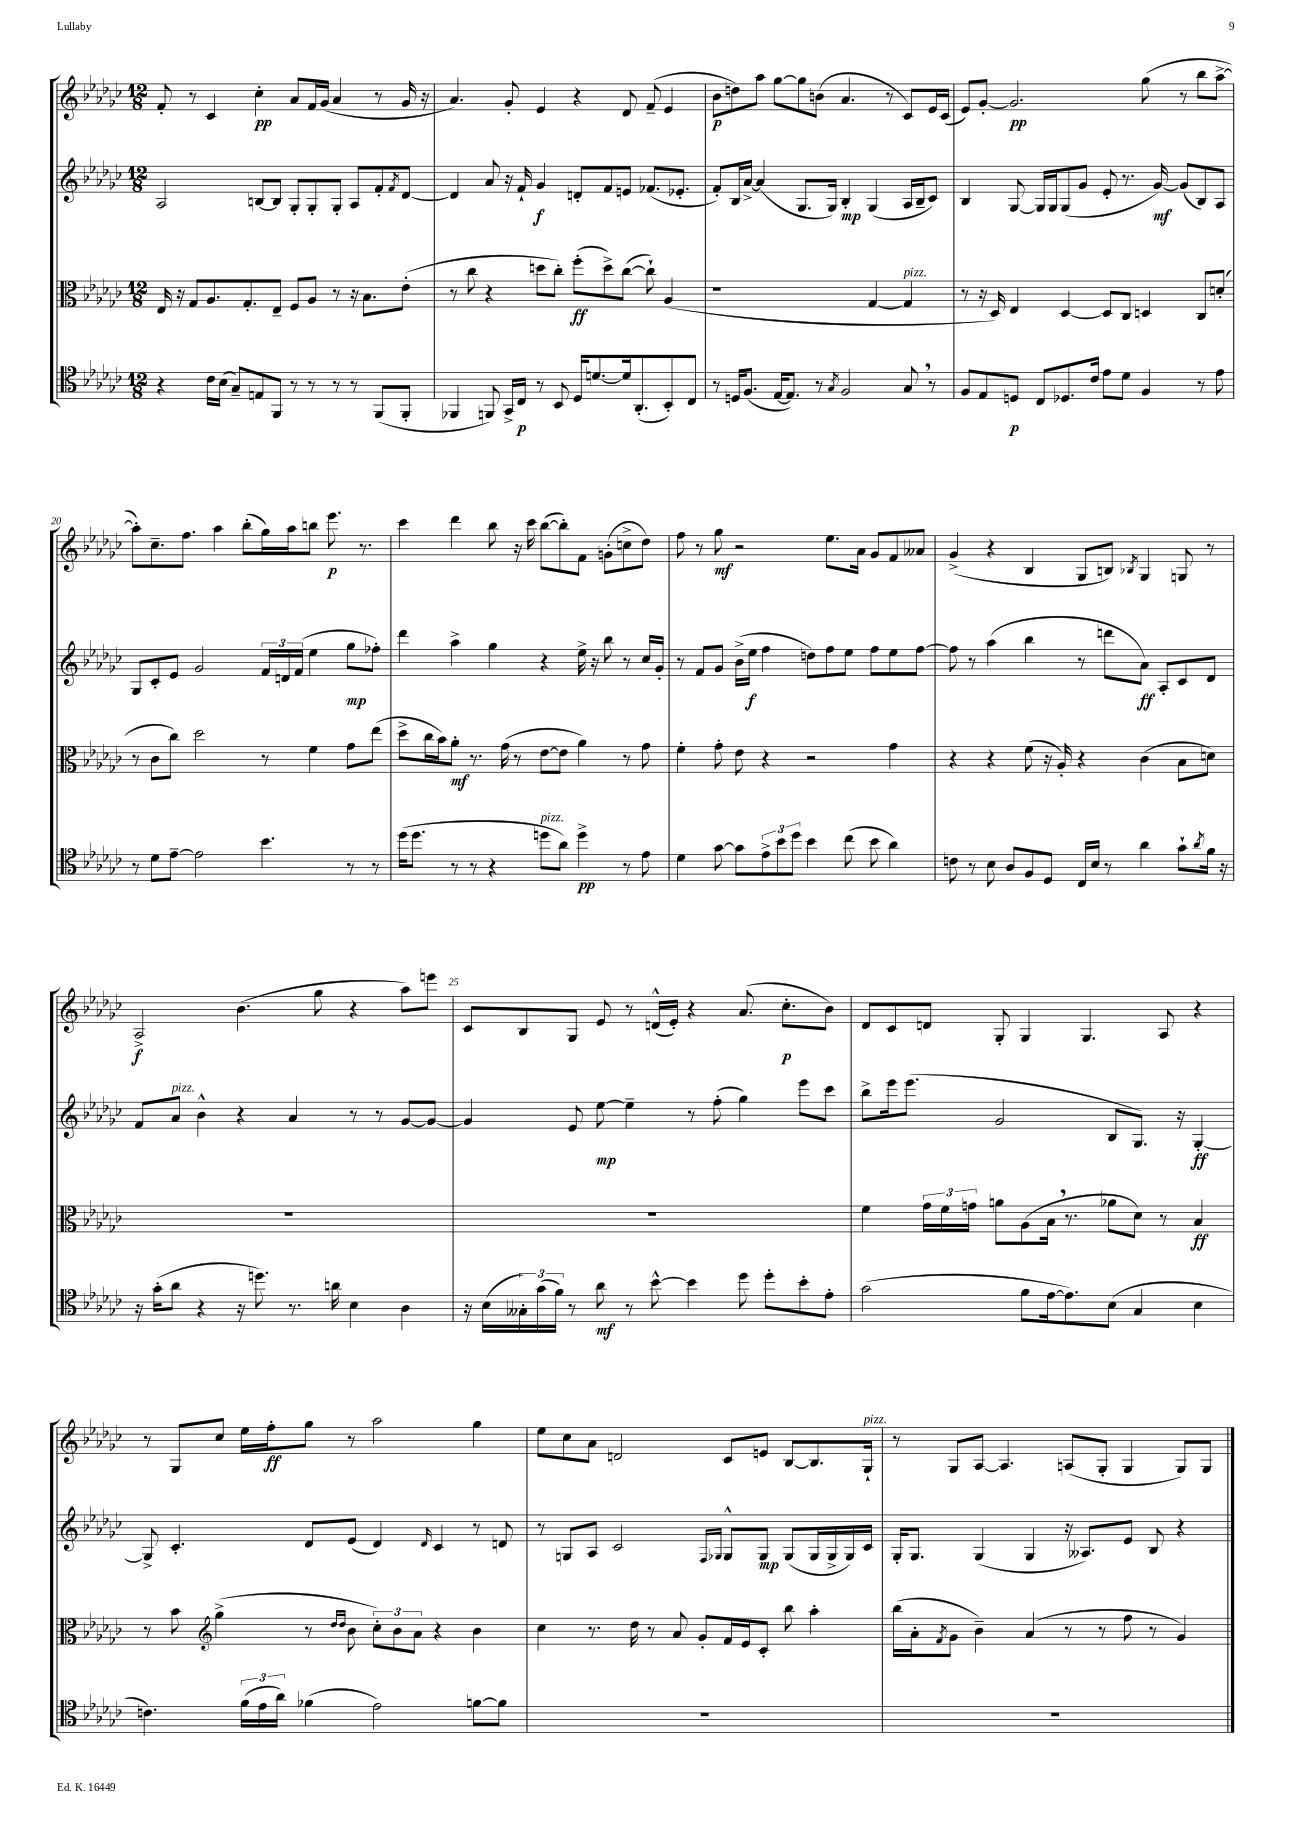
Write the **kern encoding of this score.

**kern	**kern	**kern	**kern
*staff4	*staff3	*staff2	*staff1
*clefC4	*clefC3	*clefG2	*clefG2
*k[b-e-a-d-g-c-]	*k[b-e-a-d-g-c-]	*k[b-e-a-d-g-c-]	*k[b-e-a-d-g-c-]
*M12/8	*M12/8	*M12/8	*M12/8
4r	16E-	2A-	8f'
.	16r	.	.
.	8G-	.	8r
16c-	8.A-	.	4c-
(16B-	.	.	.
8G-~)	.	.	.
.	8.G-'	.	.
8E	.	[8B	4cc-'
8FF	8E-~	8B]	.
8r	8F	8G-'	8a-
8r	8A-	8G-'	16f
.	.	.	(16g-
8r	8r	8G-'	4a-
8r	16r	8A-	.
.	8.B-	.	.
(8FF	.	8f'	8r
.	.	8qf	.
8FF'	(8e-'	[8d-	16g-
.	.	.	16r
=	=	=	=
4FF-	8r	4d-]	4.a-)
.	8cc-	.	.
8FF)	4r	8a-	.
16GG-^	.	16r	8g-'
16C-	.	16f`	.
8r	8dd	4g-	4e-
8BB-	8cc-')	.	.
16D-	(8ff'	8d'	4r
[8.d	.	.	.
.	8dd^)	8f	.
16d]	([8cc-	8e	8d-
(8.AA-'	.	.	.
.	8cc-`])	(8.f-	(8f~
8BB-')	(4A-	.	4e-
.	.	8.e-'	.
8C-	.	.	.
=	=	=	=
8r	1r	8f')	8b-
16D	.	16B-	8dd)
(8.F	.	[16a-^	.
.	.	(4a-]	8aa-
[16E-	.	.	[8gg-
8.E-])	.	.	.
.	.	8.G-	8gg-]
8r	.	.	(8b
.	.	16G-)	.
8qG-	.	.	.
2F	.	4B-'	4.a-
.	[4G-	(4G-	.
.	.	.	8r
8G-	4G-]	16A-	8c-)
.	.	16B-~	.
8r	.	8c-)	16e-
.	.	.	(16c-
=	=	=	=
8F	8r	4B-	8e-)
8E-	16r	.	[8g-'
.	16D-)	.	.
8D	4E-	[8G-	2.g-]
8C-	.	16G-]	.
.	.	16G-	.
8.D-	[4D-	(8G-	.
.	.	8g-	.
16c-	.	.	.
8e-	8D-]	8e-'	.
8d-	8C-	8.r	.
4F	4D	.	(8gg-
.	.	[16g-)	.
.	.	(8g-]	8r
8r	8C-	8B-)	8bb-
8e-	(8d'	8A-	[8aa-^
=	=	=	=
8r	8r	8G-	8aa-'])
8d-	8c-	8c-'	8.cc-~
[8e-~	8cc-)	8e-	.
.	.	.	8.ff
2e-]	2dd-	2g-	.
.	.	.	4aa-
.	.	.	(8bb-'
4.b-	8r	24f	16gg-)
.	.	24d	.
.	.	.	16aa-
.	.	(24f	.
.	4f	4ee-	8bb
.	.	.	8.eee-
8r	8g-	8gg-	.
.	.	.	8.r
8r	(8ee-	8ff-')	.
=	=	=	=
(16dd-	8dd-^	4ddd-	4ccc-
8.dd-	.	.	.
.	16cc-	.	.
.	16b-)	.	.
8r	8a-'	4aa-^	4ddd-
8r	8.r	.	.
4r	.	4gg-	8bb-
.	(16g-	.	.
.	8r	.	16r
.	.	.	16ccc-
8dd	[8e-	4r	([8bb-
8a-)	8e-]	.	8bb-'])
4dd^	4a-)	16ee-^	8f
.	.	16r	.
.	.	8bb-	(8g'
8r	8r	8r	8cc^
8e-	8g-	16cc-	8dd-)
.	.	16g-'	.
=	=	=	=
4d-	4f'	8r	8ff
.	.	8f	8r
[8g-	8g-'	8g-	8gg-
8g-]	8e-	(16b-^	2r
.	.	16ee-	.
12e-^	4r	4ff	.
12b-	.	.	.
12dd-	.	.	.
4b-	2r	8dd)	.
.	.	8ff	8.ee-
(8cc-	.	8ee-	.
.	.	.	16a-
8b-	.	8ff	8g-
4a-)	4g-	8ee-	8f
.	.	[8ff	8a--
=	=	=	=
8c	4r	8ff]	(4g-^
8r	.	8r	.
8B-	4r	(4aa-	4r
8A-	.	.	.
8F	(8f	4bb-	4B-
8D-	16r	.	.
.	16A-')	.	.
16C-	4r	8r	8G-
16B-	.	.	.
8r	.	8ddd	8B)
.	.	.	8qB-
4a-	(4c-	8a-)	4G-
.	.	8A-'	.
8g-`	8B-	8c-	8G
8qa-	.	.	.
16f	8d)	8d-	8r
16r	.	.	.
=	=	=	=
16r	1.r	8f	2A-^
(16g-'	.	.	.
8a-	.	8a-	.
4r	.	4b-^^	.
16r	.	4r	(4.b-
8.dd)	.	.	.
8.r	.	4a-	.
.	.	.	8gg-
16a	.	.	.
4B-	.	8r	4r
.	.	8r	.
4A-	.	[8g-	8aa-)
.	.	8g-_	8eee
=	=	=	=
16r	1.r	4g-]	8c-
(16B-	.	.	.
24G--')	.	.	8B-
(24g-	.	.	.
24f)	.	.	.
8r	.	8e-	8G-
8a-	.	[8ee-	8e-
8r	.	4ee-~]	8r
[8b-^^	.	.	(16d^^
.	.	.	16e-')
4b-]	.	8r	4r
.	.	(8ff'	.
8dd-	.	4gg-)	(8.a-
8dd-'	.	.	.
.	.	.	8.cc-'
8b-'	.	8eee-	.
8e-'	.	8ccc-	8b-)
=	=	=	=
(2g-	4f	8bb-^	8d-
.	.	16eee-	8c-
.	.	(8.eee-	.
.	24g-	.	8d
.	24f	.	.
.	24g	.	.
.	8a	2g-	8G-'
8f	(8A-	.	4G-
[16e-	16B-	.	.
8.e-])	8.r	.	.
.	.	.	4.G-
(8B-	8a-	8B-	.
4G-	8d-)	8.G-)	.
.	8r	.	8A-
.	.	16r	.
4B-	4B-	[4G-'	4r
=	=	=	=
4.c)	8r	8G-^]	8r
.	8b-	4.c-'	8G-
*	*clefG2	*	*
.	(4gg-^	.	8cc-
(24f	.	.	16ee-
24e-	.	.	.
.	.	.	16ff'
24a-)	.	.	.
(4f-	8r	8d-	8gg-
.	16qqdd-	.	.
.	16qqdd-	.	.
.	8b-	(8e-	8r
2e-)	12cc-')	4d-)	2aa-
.	12b-	.	.
.	12a-	.	.
.	.	16qqd-	.
.	4r	4c-	.
[8f	4b-	8r	4gg-
8f]	.	8d	.
=	=	=	=
1.r	4cc-	8r	8ee-
.	.	8G	8cc-
.	8.r	8A-	8a-
.	.	2c-	2d
.	16dd-	.	.
.	8r	.	.
.	8a-	.	.
.	8g-'	.	.
.	.	16qqF	.
.	.	16qqG-	.
.	16f	8G-^^	8c-
.	16e-	.	.
.	8c-'	8G-	8e
.	8bb-	(8G-	[8B-
.	4aa-'	16G-	8.B-]
.	.	16G-^	.
.	.	16G-)	.
.	.	16c-	16G-`
=	=	=	=
1.r	(16bb-	16G-'	8r
.	16a-'	8.G-	.
.	8qf	.	.
.	8g-	.	8G-
.	4b-~)	(4G-	[8A-
.	.	.	4.A-]
.	(4a-	4G-	.
.	8r	16r	(8A
.	.	8.A--)	.
.	8r	.	8G-'
.	8ff	8e-	4G-
.	8r	8B-	.
.	4g-)	4r	8G-)
.	.	.	8G-
==	==	==	==
*-	*-	*-	*-
